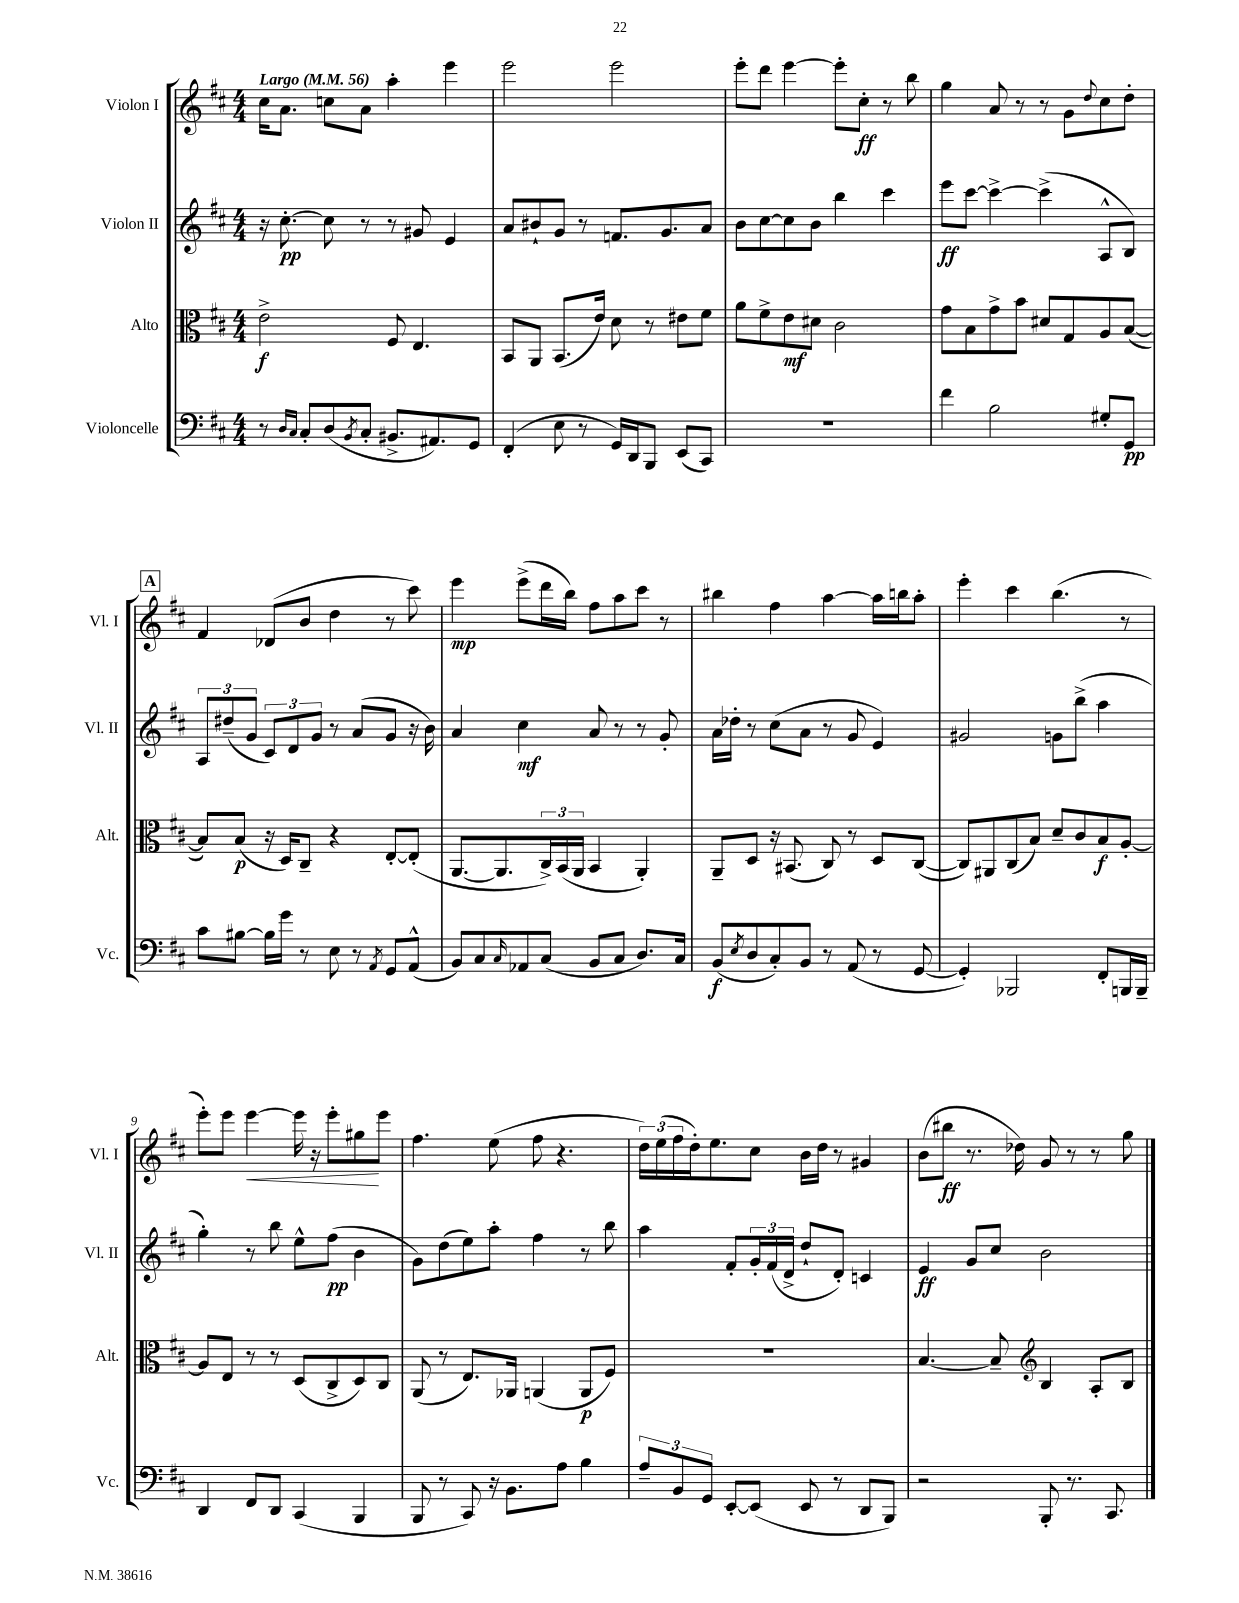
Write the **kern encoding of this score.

**kern	**kern	**kern	**kern
*staff4	*staff3	*staff2	*staff1
*clefF4	*clefC3	*clefG2	*clefG2
*k[f#c#]	*k[f#c#]	*k[f#c#]	*k[f#c#]
*M4/4	*M4/4	*M4/4	*M4/4
*MM56	*MM56	*MM56	*MM56
8r	2e^	16r	16cc#
.	.	[8.cc#'	8.a
16qqD	.	.	.
16qqC#	.	.	.
8C#'	.	.	.
(8D	.	8cc#]	8cc
8qBB	.	.	.
8C#'	.	8r	8a
8.BB#^	8F#	8r	4aa'
.	4.E	8g#	.
8.AA#)	.	.	.
.	.	4e	4eee
8GG	.	.	.
=	=	=	=
(4FF#'	8BB	8a	2eee
.	8AA	8b#`	.
8E	(8.BB	8g	.
8r	.	8r	.
.	16e)	.	.
16GG)	8d	8.f	2eee
16DD	.	.	.
8BBB	8r	.	.
.	.	8.g	.
(8EE	8e#	.	.
8CC#)	8f#	8a	.
=	=	=	=
1r	8a	8b	8eee'
.	8f#^	[8cc#	8ddd
.	8e	8cc#]	[4eee
.	8d#	8b	.
.	2c#	4bb	8eee']
.	.	.	8cc#'
.	.	4ccc#	8r
.	.	.	8bb
=	=	=	=
4f#	8g	8eee	4gg
.	8B	[8ccc#	.
2B	8g^	4ccc#^_	8a
.	8b	.	8r
.	8d#	(4ccc#^]	8r
.	8G	.	8g
.	.	.	8qqdd
8G#'	8A	8A^^	8cc#
8GG	([8B	8B)	8dd'
=	=	=	=
8c#	8B])	12A	4f#
.	.	(12dd#~	.
[8B#	(8B	.	.
.	.	12g	.
16B#]	16r	12c#)	(8d-
16g	16D)	.	.
.	.	12d	.
8r	8C#~	.	8b
.	.	12g	.
8E	4r	8r	4dd
8r	.	(8a	.
8qAA	.	.	.
8GG	[8E'	8g	8r
(8AA^^	(8E']	16r	8ccc#)
.	.	16b)	.
=	=	=	=
8BB)	[8.AA	4a	4eee
8C#	.	.	.
.	8.AA]	.	.
16qqC#	.	.	.
8AA-	.	4cc#	(8eee^
(8C#	24C#^)	.	16ddd
.	(24BB	.	.
.	.	.	16bb)
.	24AA	.	.
8BB	4BB	8a	8ff#
8C#	.	8r	8aa
8.D)	4AA')	8r	8ccc#
.	.	8g'	8r
16C#	.	.	.
=	=	=	=
(8BB	8AA~	16a	4bb#
.	.	16dd-'	.
8qE	.	.	.
8D	8D	8r	.
8C#')	16r	(8cc#	4ff#
.	(8.BB#	.	.
8BB	.	8a	.
8r	8C#)	8r	[4aa
(8AA	8r	8g	.
8r	8D	4e)	16aa]
.	.	.	16bb
[8GG	([8C#	.	8aa'
=	=	=	=
4GG'])	8C#])	2g#	4eee'
.	8AA#	.	.
2BBB-	(8C#	.	4ccc#
.	8B)	.	.
.	8d~	8g	(4.bb
.	8c#	(8bb^	.
8FF#'	8B	4aa	.
16BBB	[8A'	.	8r
16BBB~	.	.	.
=	=	=	=
4DD	8A]	4gg')	8eee')
.	8E	.	8eee
8FF#	8r	8r	[4eee
8DD	8r	8bb	.
(4CC#	(8D	8ee^^	16eee]
.	.	.	16r
.	8C#^	(8ff#	8eee'
4BBB	8D)	4b	8gg#
.	8C#	.	8eee
=	=	=	=
8BBB	(8AA	8g)	4.ff#
8r	8r	(8dd	.
8CC#)	8.E)	8ee)	.
16r	.	8aa'	(8ee
8.BB	16AA-	.	.
.	(4AA	4ff#	8ff#
8A	.	.	4.r
4B	8AA	8r	.
.	8F#)	8bb	.
=	=	=	=
12A~	1r	4aa	24dd)
.	.	.	(24ee
12BB	.	.	24ff#
.	.	.	16dd')
12GG	.	.	.
.	.	.	8.ee
[8EE'	.	8f#'	.
(8EE]	.	24g'	8cc#
.	.	(24f#	.
.	.	24d^	.
8EE	.	8dd`	16b
.	.	.	16dd
8r	.	8d')	8r
8DD	.	4c	4g#
8BBB)	.	.	.
=	=	=	=
2r	[4.B	4e	(8b
.	.	.	8bb#
.	.	8g	8.r
.	8B~]	8cc#	.
.	.	.	16dd-)
*	*clefG2	*	*
8BBB'	4B	2b	8g
8.r	.	.	8r
.	8A'	.	8r
8.CC#	.	.	.
.	8B	.	8gg
==	==	==	==
*-	*-	*-	*-
